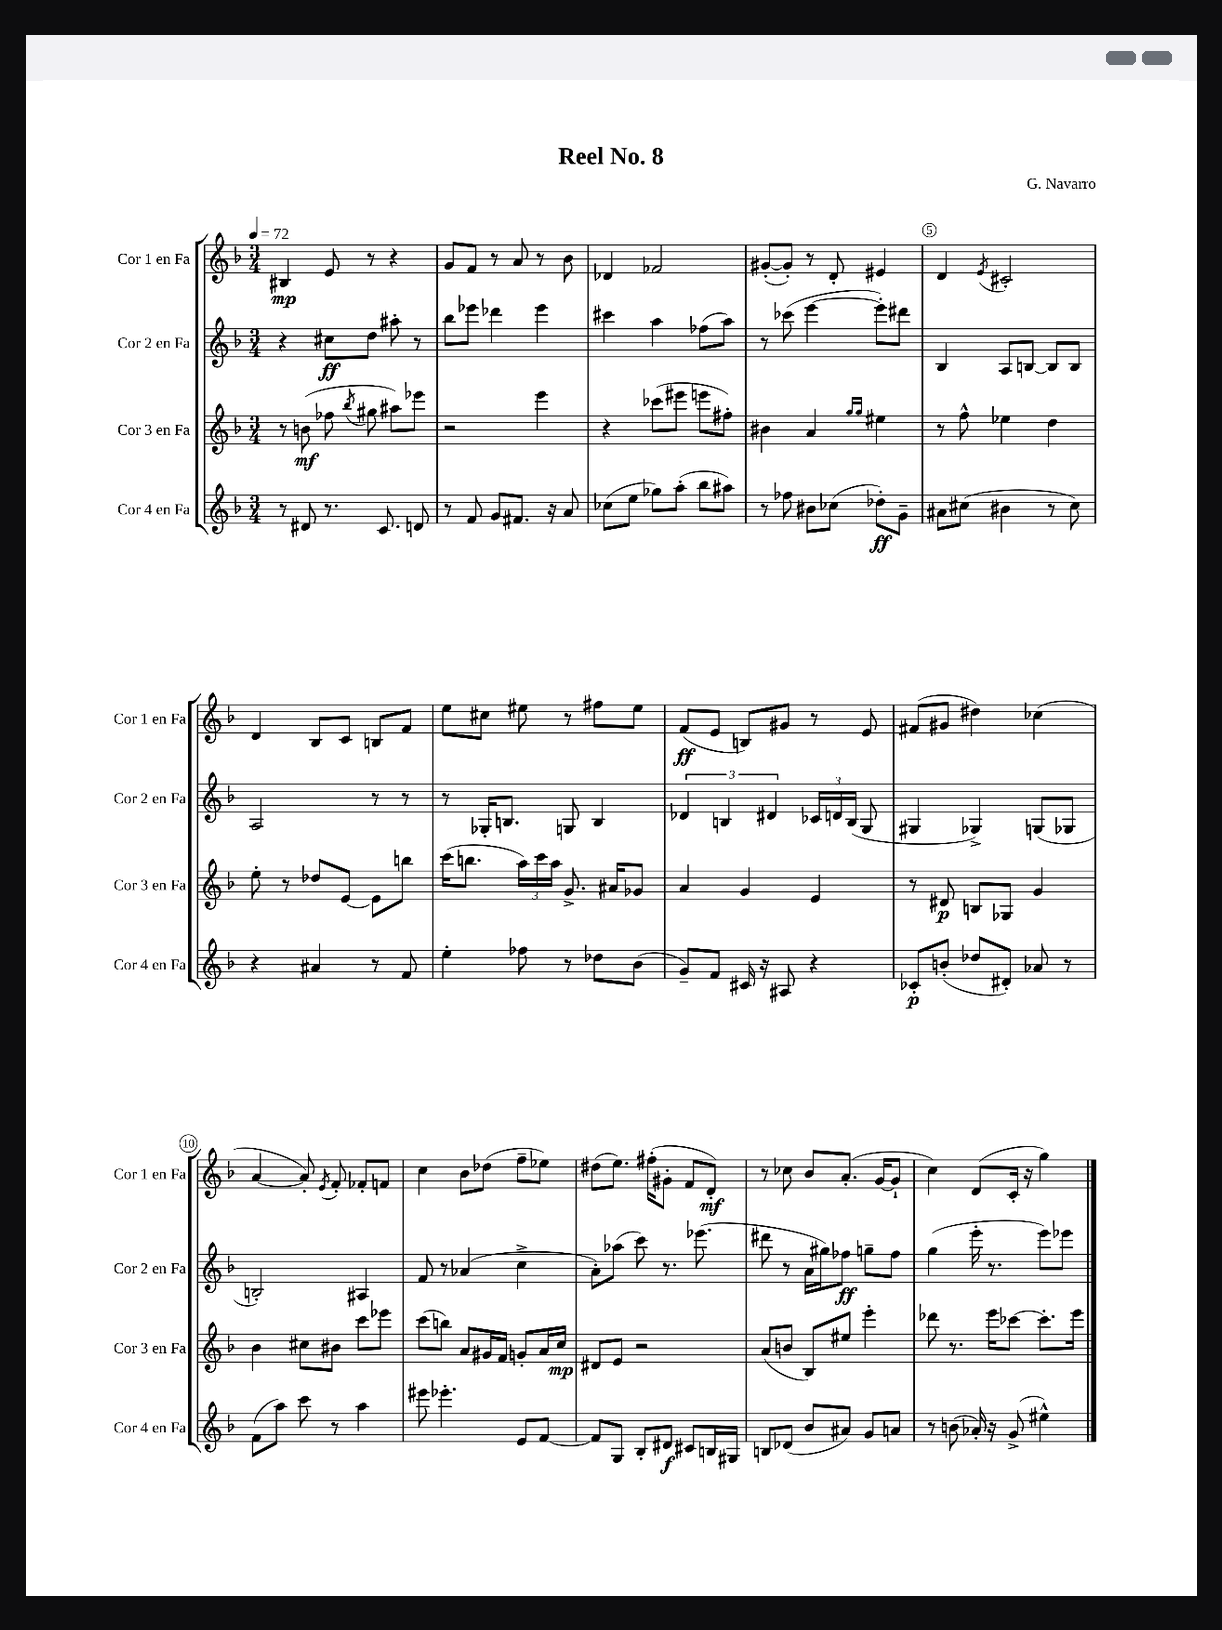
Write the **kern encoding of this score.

**kern	**dynam	**kern	**dynam	**kern	**dynam	**kern	**dynam
*part4	*part4	*part3	*part3	*part2	*part2	*part1	*part1
*staff4	*staff4	*staff3	*staff3	*staff2	*staff2	*staff1	*staff1
*I"Cor 4 en Fa	*	*I"Cor 3 en Fa	*	*I"Cor 2 en Fa	*	*I"Cor 1 en Fa	*
*I'Cor 4 en Fa	*	*I'Cor 3 en Fa	*	*I'Cor 2 en Fa	*	*I'Cor 1 en Fa	*
*clefG2	*	*clefG2	*	*clefG2	*	*clefG2	*
*k[b-]	*	*k[b-]	*	*k[b-]	*	*k[b-]	*
*M3/4	*	*M3/4	*	*M3/4	*	*M3/4	*
*MM72	*	*MM72	*	*MM72	*	*MM72	*
=1	=1	=1	=1	=1	=1	=1	=1
8r	.	8r	.	4r	.	4B#X/	mp
8d#X/	.	(8bn\	mf	.	.	.	.
8.r	.	8ff-X\	.	8cc#X\L	ff	8e/	.
.	.	8qbb-/	.	.	.	.	.
.	.	8gg#X\	.	8dd\J	.	8r	.
8.c/	.	.	.	.	.	.	.
.	.	8aa#X\L)	.	8aa#X'\	.	4r	.
8dn/	.	8eee-X\J	.	8r	.	.	.
=2	=2	=2	=2	=2	=2	=2	=2
8r	.	2r	.	8bb-\L	.	8g/L	.
8f/	.	.	.	8eee-X\J	.	8f/J	.
8g/L	.	.	.	4ddd-X\	.	8r	.
8.f#X/J	.	.	.	.	.	8a/	.
.	.	4eee\	.	4eee-\	.	8r	.
16r	.	.	.	.	.	.	.
8a/	.	.	.	.	.	8b-\	.
=3	=3	=3	=3	=3	=3	=3	=3
(8cc-X\L	.	4r	.	4ccc#X\	.	4d-X/	.
8ee\J	.	.	.	.	.	.	.
8gg-X\L)	.	(8ccc-X\L	.	4aa\	.	2f-X/	.
(8aa'\J	.	8eee#X\J	.	.	.	.	.
8bb-\L	.	8eeen\L	.	(8ff-X\L	.	.	.
8aa#X\J)	.	8ff#X'\J)	.	8aa\J)	.	.	.
=4	=4	=4	=4	=4	=4	=4	=4
8r	.	4b#X\	.	8r	.	([8g#X'/L	.
8ff-X\	.	.	.	(8ccc-X\	.	8g#'/J])	.
8b#X\L	.	4a/	.	[4eee\	.	8r	.
(8cc-X\J	.	.	.	.	.	8d'/	.
.	.	16qqgg/LL	.	.	.	.	.
.	.	16qqgg/JJ	.	.	.	.	.
8dd-X'\L)	ff	4ee#X\	.	8eee'\L])	.	4e#X/	.
8g~\J	.	.	.	8ddd#X\J	.	.	.
=5	=5	=5	=5	=5	=5	=5	=5
8a#X\L	.	8r	.	4B-/	.	4d/	.
(8cc#X\J	.	8ff^^\	.	.	.	.	.
.	.	.	.	.	.	8qe/	.
4b#X\	.	4ee-X\	.	8A/L	.	2c#X'/	.
.	.	.	.	[8Bn/J	.	.	.
8r	.	4dd\	.	8B/L]	.	.	.
8cc#\)	.	.	.	8B/J	.	.	.
!!LO:LB:g=z
=6	=6	=6	=6	=6	=6	=6	=6
4r	.	8ee'\	.	2A/	.	4d/	.
.	.	8r	.	.	.	.	.
4a#X/	.	8dd-X/L	.	.	.	8B-/L	.
.	.	[8e/J	.	.	.	8c/J	.
8r	.	8e\L]	.	8r	.	8Bn/L	.
8f/	.	8bbn\J	.	8r	.	8f/J	.
=7	=7	=7	=7	=7	=7	=7	=7
4ee'\	.	(16ccc\KL	.	8r	.	8ee\L	.
.	.	8.bbn\J	.	.	.	.	.
.	.	.	.	16G-X'/KL	.	8cc#X\J	.
.	.	.	.	8.Bn/J	.	.	.
8ff-X\	.	24aa\LL)	.	.	.	8ee#X\	.
.	.	24ccc\	.	.	.	.	.
.	.	24aa\JJ	.	.	.	.	.
8r	.	8.g^/	.	8Gn/	.	8r	.
8dd-X\L	.	.	.	4B/	.	8ff#X\L	.
.	.	16a#X/KL	.	.	.	.	.
(8b-\J	.	8g-X/J	.	.	.	8ee#\J	.
=8	=8	=8	=8	=8	=8	=8	=8
8g~/L)	.	4a/	.	6d-X/	.	(8f/L	ff
8f/J	.	.	.	.	.	8e/J	.
.	.	.	.	6Bn/	.	.	.
16c#X/	.	4g/	.	.	.	8Bn/L)	.
16r	.	.	.	.	.	.	.
.	.	.	.	6d#X/	.	.	.
8A#X/	.	.	.	.	.	8g#X/J	.
4r	.	4e/	.	24c-X/LL	.	8r	.
.	.	.	.	24dn/	.	.	.
.	.	.	.	(24B/JJ	.	.	.
.	.	.	.	8G/	.	8e/	.
=9	=9	=9	=9	=9	=9	=9	=9
8c-X'/L	p	8r	.	4G#X/	.	(8f#X/L	.
(8bn'/J	.	8d#X/	p	.	.	8g#X/J	.
8dd-X/L	.	8Bn/L	.	4G-X^/)	.	4dd#X\)	.
8d#X'/J)	.	8G-X/J	.	.	.	.	.
8a-X/	.	4g/	.	(8Gn/L	.	(4cc-X\	.
8r	.	.	.	8G-X/J	.	.	.
!!LO:LB:g=z
=10	=10	=10	=10	=10	=10	=10	=10
(8f\L	.	4b-\	.	2Bn'/)	.	[4a/	.
8aa\J)	.	.	.	.	.	.	.
8ccc\	.	8cc#X\L	.	.	.	8a'/])	.
.	.	.	.	.	.	8qe/	.
8r	.	8b#X\J	.	.	.	8f'/	.
4aa\	.	8ccc\L	.	4A#X/	.	8f-X'/L	.
.	.	8eee-X\J	.	.	.	8fn/J	.
=11	=11	=11	=11	=11	=11	=11	=11
8eee#X\	.	(8ccc\L	.	8f/	.	4cc\	.
4.eee-X'\	.	8bbn\J)	.	8r	.	.	.
.	.	8a/L	.	(4a-X/	.	8b-\L	.
.	.	16g#X/L	.	.	.	(8dd-X\J	.
.	.	16f/JJ	.	.	.	.	.
8e/L	.	8gn'/L	.	4cc^\	.	8ff~\L	.
[8f/J	.	16a/L	.	.	.	8ee-X\J)	.
.	.	16cc/JJ	mp	.	.	.	.
=12	=12	=12	=12	=12	=12	=12	=12
8f/L]	.	8d#X/L	.	8a'\L)	.	(8dd#X\L	.
8G/J	.	8e/J	.	(8aa-X\J	.	8.ee\J)	.
8B-'/L	.	2r	.	8ccc\)	.	.	.
.	.	.	.	.	.	(16ff#X'\KL	.
8d#X/J	f	.	.	8.r	.	8g#X'\J	.
8c#X/L	.	.	.	.	.	8f/L	.
.	.	.	.	(8.eee-X\	.	.	.
16Bn/L	.	.	.	.	.	8d'/J)	mf
16G#X/JJ	.	.	.	.	.	.	.
=13	=13	=13	=13	=13	=13	=13	=13
8Bn/L	.	(8a/L	.	8ddd#X\	.	8r	.
(8d-X/J	.	8bn/J	.	8r	.	8cc-X\	.
8b-/L	.	8B-/L)	.	16a\LL	.	8b-/L	.
.	.	.	.	16gg#X\J)	.	.	.
8a#X/J)	.	8ee#X/J	.	8ff-X\J	ff	(8.a'/J	.
8g/L	.	4eee'\	.	8ggn~\L	.	.	.
.	.	.	.	.	.	[16g/KL	.
8an/J	.	.	.	8ff-\J	.	8g`/J]	.
=14	=14	=14	=14	=14	=14	=14	=14
8r	.	8ddd-X\	.	(4gg\	.	4cc\)	.
(8bn\	.	8.r	.	.	.	.	.
16a-X'/)	.	.	.	16eee'\	.	(8d/L	.
16r	.	16eee\KL	.	8.r	.	.	.
(8g^/	.	[8ccc-X\J	.	.	.	16c'/Jk	.
.	.	.	.	.	.	16r	.
4ee#X^^\)	.	8.ccc-'\L]	.	8eee\L)	.	4gg\)	.
.	.	.	.	8eee-X\J	.	.	.
.	.	16eee\Jk	.	.	.	.	.
==	==	==	==	==	==	==	==
*-	*-	*-	*-	*-	*-	*-	*-
